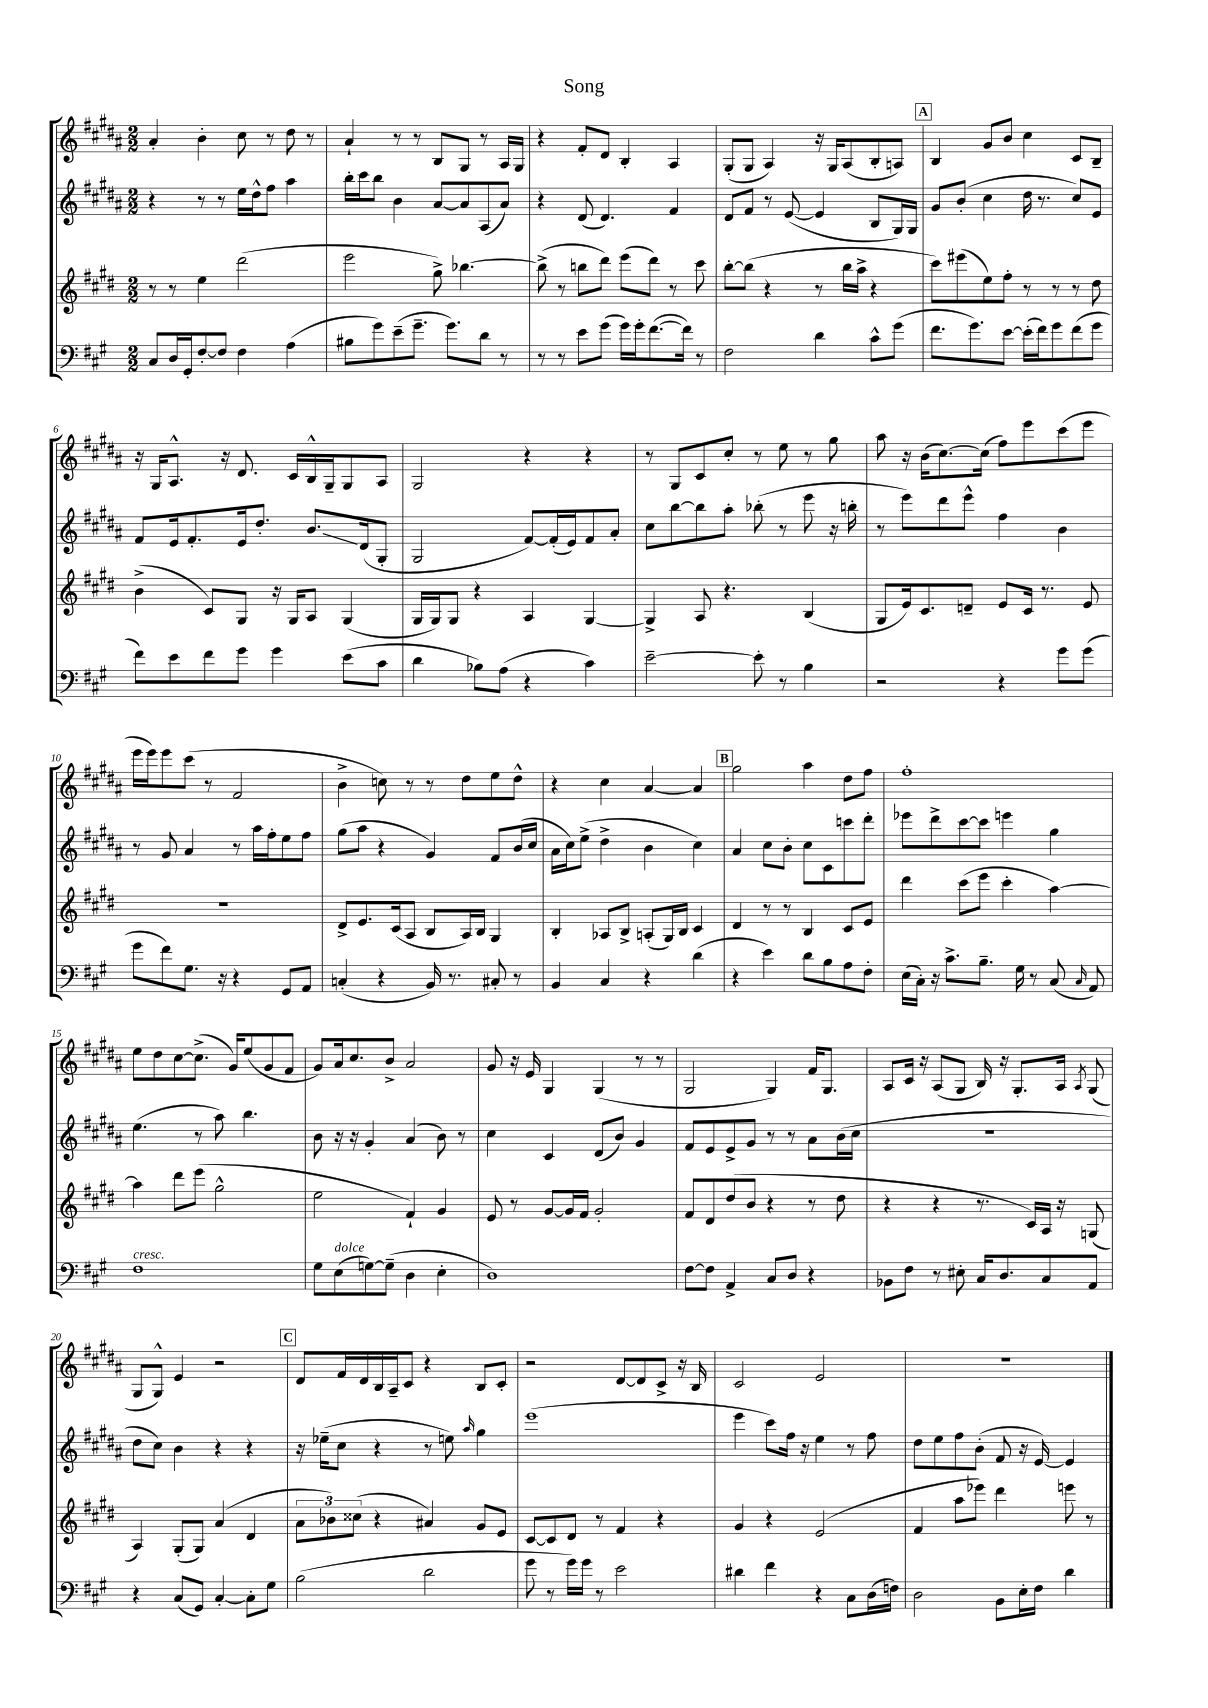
\header { title = "Song" }
<<
\new StaffGroup <<
\new Staff = "s0" {
    \clef treble \key b \major \numericTimeSignature \time 2/2
    \autoBeamOff ais'4-. b'4-. cis''8 r8 dis''8 r8 |
    ais'4-! r8 r8 b8[ gis8] r8 ais16[ gis16] |
    r4 fis'8[-. dis'8] b4-. ais4 |
    gis8[-.( gis8] ais4) r16 gis16[ ais8( b8-. a8]) |
    \mark \markup { \box "A" } b4 gis'8[ b'8] cis''4 cis'8[ b8]-- |
    r16 gis16[ ais8.]-^ r16 dis'8. cis'16[ b16-^ gis16-- gis8 ais8] |
    gis2 r4 r4 |
    r8 gis8[ cis'8 cis''8]-. r8 e''8 r8 gis''8 |
    ais''8 r16 b'16[( cis''8.~) cis''16]( fis''8[) e'''8 cis'''8( e'''8] |
    e'''16[ e'''16) e'''8 cis'''8]( r8 fis'2 |
    b'4-> c''8) r8 r8 dis''8[ e''8 dis''8]-^ |
    r4 cis''4 ais'4~ ais'4 |
    \mark \markup { \box "B" } gis''2 ais''4 dis''8[ fis''8] |
    fis''1-. |
    e''8[ dis''8 cis''8~ cis''8.]->( gis'16[) e''8( gis'8 fis'8] |
    gis'8[) ais'16 cis''8. b'8]-> ais'2 |
    gis'8 r16 e'16 gis4 gis4( r8 r8 |
    gis2 gis4) fis'16[ gis8.] |
    ais8[ cis'16] r16 ais8[( gis8] b16) r16 gis8.[-. ais16] \acciaccatura { ais8 } gis8( |
    gis8[ gis8]-^) e'4 r2 |
    \mark \markup { \box "C" } dis'8[ fis'16 dis'16 b16 ais16-- cis'8] r4 b8[ cis'8]-. |
    r2 dis'8[~ dis'8 cis'8]-> r16 b16 |
    cis'2 e'2 |
    R1 \bar "|." |
}
\new Staff = "s1" {
    \clef treble \key b \major \numericTimeSignature \time 2/2
    \autoBeamOff r4 r8 r8 e''16[ dis''16-^ fis''8] ais''4 |
    b''16[-. cis'''16 b''8] b'4 ais'8[~ ais'8 ais8( ais'8]) |
    r4 dis'8( dis'4.) fis'4 |
    dis'8[ fis'8] r8 e'8~( e'4 b8[ gis16) gis16] |
    \mark \markup { \box "A" } gis'8[ b'8]-.( cis''4 dis''16 r8. cis''8[) e'8] |
    fis'8[ e'16 fis'8.-. e'16 dis''8.]-. b'8.[\glissando dis'16( gis8]-. |
    gis2 fis'8[~) fis'16-.( e'16) fis'8 ais'8]-. |
    cis''8[ b''8~ b''8 ais''8]-. bes''8-.( r8 e'''8 r16 b''16-. |
    r8 e'''8[) dis'''8 e'''8]-^ fis''4 b'4 |
    r8 gis'8 ais'4 r8 ais''16[ fis''16-. e''8 fis''8] |
    gis''8[( ais''8] r4 gis'4) fis'8[ b'16( cis''16] |
    ais'16[ cis''16) e''8]->( dis''4-> b'4 cis''4) |
    \mark \markup { \box "B" } ais'4 cis''8[ b'8]-. cis''8[ cis'8 c'''8 dis'''8]-. |
    ees'''8[ dis'''8-> cis'''8~ cis'''8] e'''4 gis''4 |
    e''4.( r8 ais''8) b''4. |
    b'8 r16 r16 gis'4-. ais'4( b'8) r8 |
    cis''4 cis'4 dis'8[( b'8]) gis'4 |
    fis'8[ e'8 e'8-> gis'8] r8 r8 ais'8[ b'16( cis''16] |
    R1 |
    dis''8[ cis''8]) b'4 r4 r4 |
    \mark \markup { \box "C" } r16 ees''16[--( cis''8] r4 r8 e''8) \grace { ais''16 } gis''4 |
    e'''1( |
    e'''4 cis'''8[) fis''16] r16 e''4 r8 fis''8 |
    dis''8[ e''8 fis''8 b'8]-.( fis'8 r16 e'16~) e'4 \bar "|." |
}
\new Staff = "s2" {
    \clef treble \key e \major \numericTimeSignature \time 2/2
    \autoBeamOff r8 r8 e''4 dis'''2( |
    e'''2 gis''8->) bes''4.~ |
    bes''8->( r8 b''8[ dis'''8]) e'''8[( dis'''8]) r8 cis'''8 |
    b''8[~-. b''8]( r4 r8 b''16[ a''16]-> r4 |
    \mark \markup { \box "A" } cis'''8[) eis'''8( e''8) fis''8]-. r8 r8 r8 dis''8 |
    b'4->( cis'8[) gis8] r16 gis16[ a8] gis4( |
    gis16[ gis16) gis8] r4 a4 gis4~ |
    gis4-> a8 r4. b4( |
    gis8[ e'16) cis'8. d'8]-- e'8[ cis'16] r8. e'8 |
    r1 |
    dis'8[-> e'8. cis'16( a8] b8[ a16) b16] gis4 |
    b4-. aes8[ b8]-> a8[-.( gis16) b16] cis'4 |
    \mark \markup { \box "B" } dis'4 r8 r8 b4 cis'8[ e'8] |
    dis'''4 cis'''8[( e'''8] cis'''4-. a''4~) |
    a''4 dis'''8[ e'''8]( gis''2-^ |
    e''2 fis'4-!) gis'4 |
    e'8 r8 gis'8[~ gis'16 fis'16] gis'2-. |
    fis'8[ dis'8 dis''8( b'8] r4 r8 dis''8 |
    r4 r4 r8. cis'16[) a16] r16 g8( |
    a4) gis8[-.( gis8]) a'4( dis'4 |
    \mark \markup { \box "C" } \tuplet 3/2 { a'8[ bes'8) cisis''8]( } r4 ais'4) gis'8[ e'8] |
    cis'8[~ cis'8 dis'8] r8 fis'4 r4 |
    gis'4 r4 e'2( |
    fis'4 a''8[ ees'''8]) dis'''4 e'''8 r8 \bar "|." |
}
\new Staff = "s3" {
    \clef bass \key a \major \numericTimeSignature \time 2/2
    \autoBeamOff cis8[ d16 gis,16-. fis8~-. fis8] fis4 a4( |
    bis8[ gis'8) e'8--( gis'8.]-- gis'8.[) d'8] r8 |
    r8 r8 e'8[ gis'8]( gis'16[) gis'16-. fis'8.~( fis'16]) r8 |
    fis2 d'4 cis'8[-^ gis'8]( |
    \mark \markup { \box "A" } fis'8.[ gis'8.) e'8]~ e'16[-.( fis'16) gis'8 fis'8( gis'8] |
    fis'8[) e'8 fis'8 gis'8] gis'4 e'8[( cis'8] |
    d'4 bes8[) a8]( r4 cis'4) |
    e'2~-- e'8-. r8 b4 |
    r2 r4 gis'8[ gis'8]( |
    gis'8[ fis'8) gis8.] r16 r4 gis,8[ a,8] |
    c4-.( r4 b,16) r8. cis8-. r8 |
    b,4 cis4 r4 d'4( |
    \mark \markup { \box "B" } r4 e'4) d'8[ b8 a8 fis8]-. |
    e16[( cis16]-.) r16 cis'8.[-> b8.]-- gis16 r8 cis8( \grace { cis16 } a,8) |
    fis1^\markup { \italic "cresc." } |
    gis8[ e8^\markup { \italic "dolce" }( g8~) g8]--( d4 e4-. |
    d1) |
    fis8[~ fis8] a,4-> cis8[ d8] r4 |
    bes,8[ fis8] r8 eis8-. cis16[ d8. cis8 a,8] |
    r4 cis8[( gis,8]) cis4~-. cis8[-. gis8] |
    \mark \markup { \box "C" } b2( d'2 |
    gis'8 r8 gis'16[) gis'16] r8 e'2 |
    dis'4 fis'4 r4 cis8[ d16( f16]) |
    d2 b,8[ e16-. fis16] d'4 \bar "|." |
}
>>
>>
